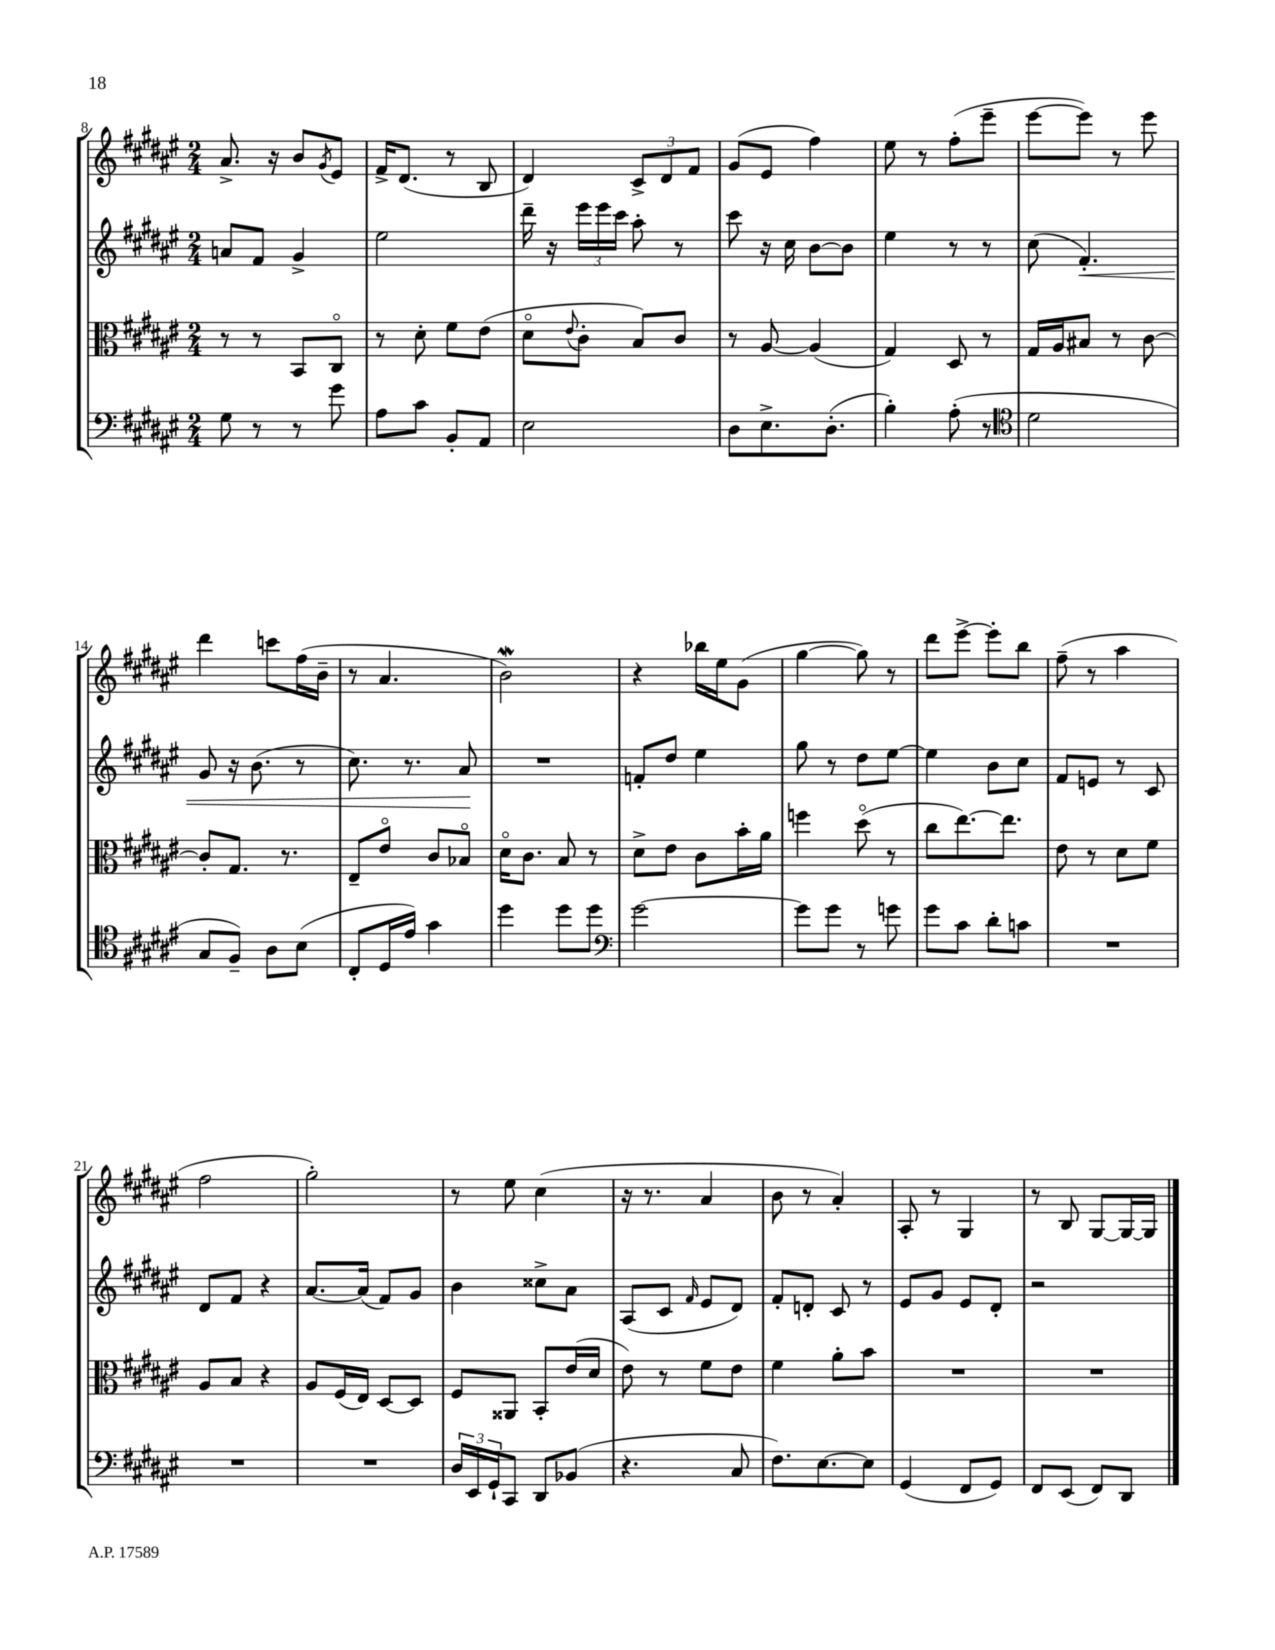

**kern	**kern	**kern	**dynam	**kern
*part4	*part3	*part2	*part2	*part1
*staff4	*staff3	*staff2	*staff2	*staff1
*clefF4	*clefC3	*clefG2	*	*clefG2
*k[f#c#g#d#a#e#]	*k[f#c#g#d#a#e#]	*k[f#c#g#d#a#e#]	*	*k[f#c#g#d#a#e#]
*M2/4	*M2/4	*M2/4	*	*M2/4
=8	=8	=8	=8	=8
8G#\	8r	8an/L	.	8.a#^/
8r	8r	8f#/J	.	.
.	.	.	.	16r
8r	8BB/L	4g#^/	.	8b/L
.	.	.	.	8qg#/
8g#\	8C#/J	.	.	8e#/J
=9	=9	=9	=9	=9
8A#\L	8r	2ee#\	.	16f#^/KL
.	.	.	.	(8.d#/J
8c#\J	8d#'\	.	.	.
8BB'/L	8f#\L	.	.	8r
8AA#/J	(8e#\J	.	.	8B/
=10	=10	=10	=10	=10
2E#\	8d#\L	16ddd#~\	.	4d#/)
.	.	16r	.	.
.	8qqe#/	.	.	.
.	8c#'\J	24eee#\LL	.	.
.	.	24eee#\	.	.
.	.	24ccc#\JJ	.	.
.	8B/L)	8aa#'\	.	12c#^/L
.	.	.	.	12d#/
.	8c#/J	8r	.	.
.	.	.	.	12f#/J
=11	=11	=11	=11	=11
8D#\L	8r	8ccc#\	.	(8g#/L
8.E#^\	[8A#/	16r	.	8e#/J
.	.	16cc#\	.	.
.	(4A#/]	[8b\L	.	4ff#\)
(8.D#'\J	.	.	.	.
.	.	8b\J]	.	.
=12	=12	=12	=12	=12
4B'\)	4G#/)	4ee#\	.	8ee#\
.	.	.	.	8r
(8A#'\	8D#/	8r	.	(8ff#'\L
8r	8r	8r	.	8eee#~\J
=13	=13	=13	=13	=13
*clefC4	*	*	*	*
2d#\	16G#/LL	(8cc#\	.	[8eee#\L
.	16A#/J	.	.	.
!	!	!	!LO:HP:b	!
.	8B#X/J	4.f#'/)	<	8eee#\J])
.	8r	.	.	8r
.	[8c#\	.	.	8eee#\
!!LO:LB:g=z
=14	=14	=14	=14	=14
8G#/L	8c#'/L]	8g#/	.	4ddd#\
8F#~/J)	8.G#/J	16r	.	.
.	.	(8.b\	.	.
8A#\L	.	.	.	8cccn\L
.	8.r	.	.	.
(8B\J	.	8r	.	(16ff#\L
.	.	.	.	16b~\JJ
=15	=15	=15	=15	=15
8C#'/L	8E#~/L	8.cc#\)	.	8r
16D#/L	8e#/J	.	.	4.a#/
16e#/JJ)	.	8.r	.	.
4g#\	8c#/L	.	.	.
.	8B-X/J	8a#/	.	.
.	.	.	[	.
=16	=16	=16	=16	=16
4dd#\	16d#\KL	2r	.	2bw\)
.	8.c#\J	.	.	.
8dd#\L	8B/	.	.	.
8dd#\J	8r	.	.	.
=17	=17	=17	=17	=17
*clefF4	*	*	*	*
[2g#\	8d#^\L	8fn'/L	.	4r
.	8e#\J	8dd#/J	.	.
.	8c#\L	4ee#\	.	16bb-X\LL
.	.	.	.	16ee#\J
.	16b'\L	.	.	(8g#\J
.	16a#\JJ	.	.	.
=18	=18	=18	=18	=18
8g#\L]	4ffn\	8gg#\	.	[4gg#\
8g#\J	.	8r	.	.
8r	(8dd#\	8dd#\L	.	8gg#\])
8gn\	8r	[8ee#\J	.	8r
=19	=19	=19	=19	=19
8g#\L	8cc#\L	4ee#\]	.	8ddd#\L
8c#\J	[8.ee#\)	.	.	[8eee#^\J
8d#'\L	.	8b\L	.	8eee#'\L]
.	8.ee#\J]	.	.	.
8cn\J	.	8cc#\J	.	8bb\J
=20	=20	=20	=20	=20
2r	8e#\	8f#/L	.	(8ff#~\
.	8r	8en/J	.	8r
.	8d#\L	8r	.	4aa#\
.	8f#\J	8c#/	.	.
!!LO:LB:g=z
=21	=21	=21	=21	=21
2r	8A#/L	8d#/L	.	2ff#\
.	8B/J	8f#/J	.	.
.	4r	4r	.	.
=22	=22	=22	=22	=22
2r	8A#/L	[8.a#/L	.	2gg#'\)
.	(16F#/L	.	.	.
.	16E#/JJ)	(16a#/Jk]	.	.
.	[8D#/L	8f#/L)	.	.
.	8D#/J]	8g#/J	.	.
=23	=23	=23	=23	=23
24D#/LL	8F#/L	4b\	.	8r
24EE#/	.	.	.	.
24GG#`/J	.	.	.	.
8CC#/J	8AA##X/J	.	.	8ee#\
8DD#/L	8BB'/L	8cc##X^\L	.	(4cc#\
(8BB-X/J	(16e#/L	8a#\J	.	.
.	16d#/JJ	.	.	.
=24	=24	=24	=24	=24
4.r	8e#\)	(8A#/L	.	16r
.	.	.	.	8.r
.	8r	8c#/J	.	.
.	.	16qqf#/	.	.
.	8f#\L	8e#/L	.	4a#/
8C#/	8e#\J	8d#/J)	.	.
=25	=25	=25	=25	=25
8.F#\L)	4f#\	8f#'/L	.	8b\
.	.	8dn'/J	.	8r
[8.E#\	.	.	.	.
.	8a#'\L	8c#/	.	4a#'/)
8E#\J]	8b\J	8r	.	.
=26	=26	=26	=26	=26
(4GG#/	2r	8e#/L	.	8A#'/
.	.	8g#/J	.	8r
8FF#/L	.	8e#/L	.	4G#/
8GG#/J)	.	8d#'/J	.	.
=27	=27	=27	=27	=27
8FF#/L	2r	2r	.	8r
(8EE#/J	.	.	.	8B/
8FF#/L)	.	.	.	[8G#/L
8DD#/J	.	.	.	16G#/L_
.	.	.	.	16G#/JJ]
==	==	==	==	==
*-	*-	*-	*-	*-
